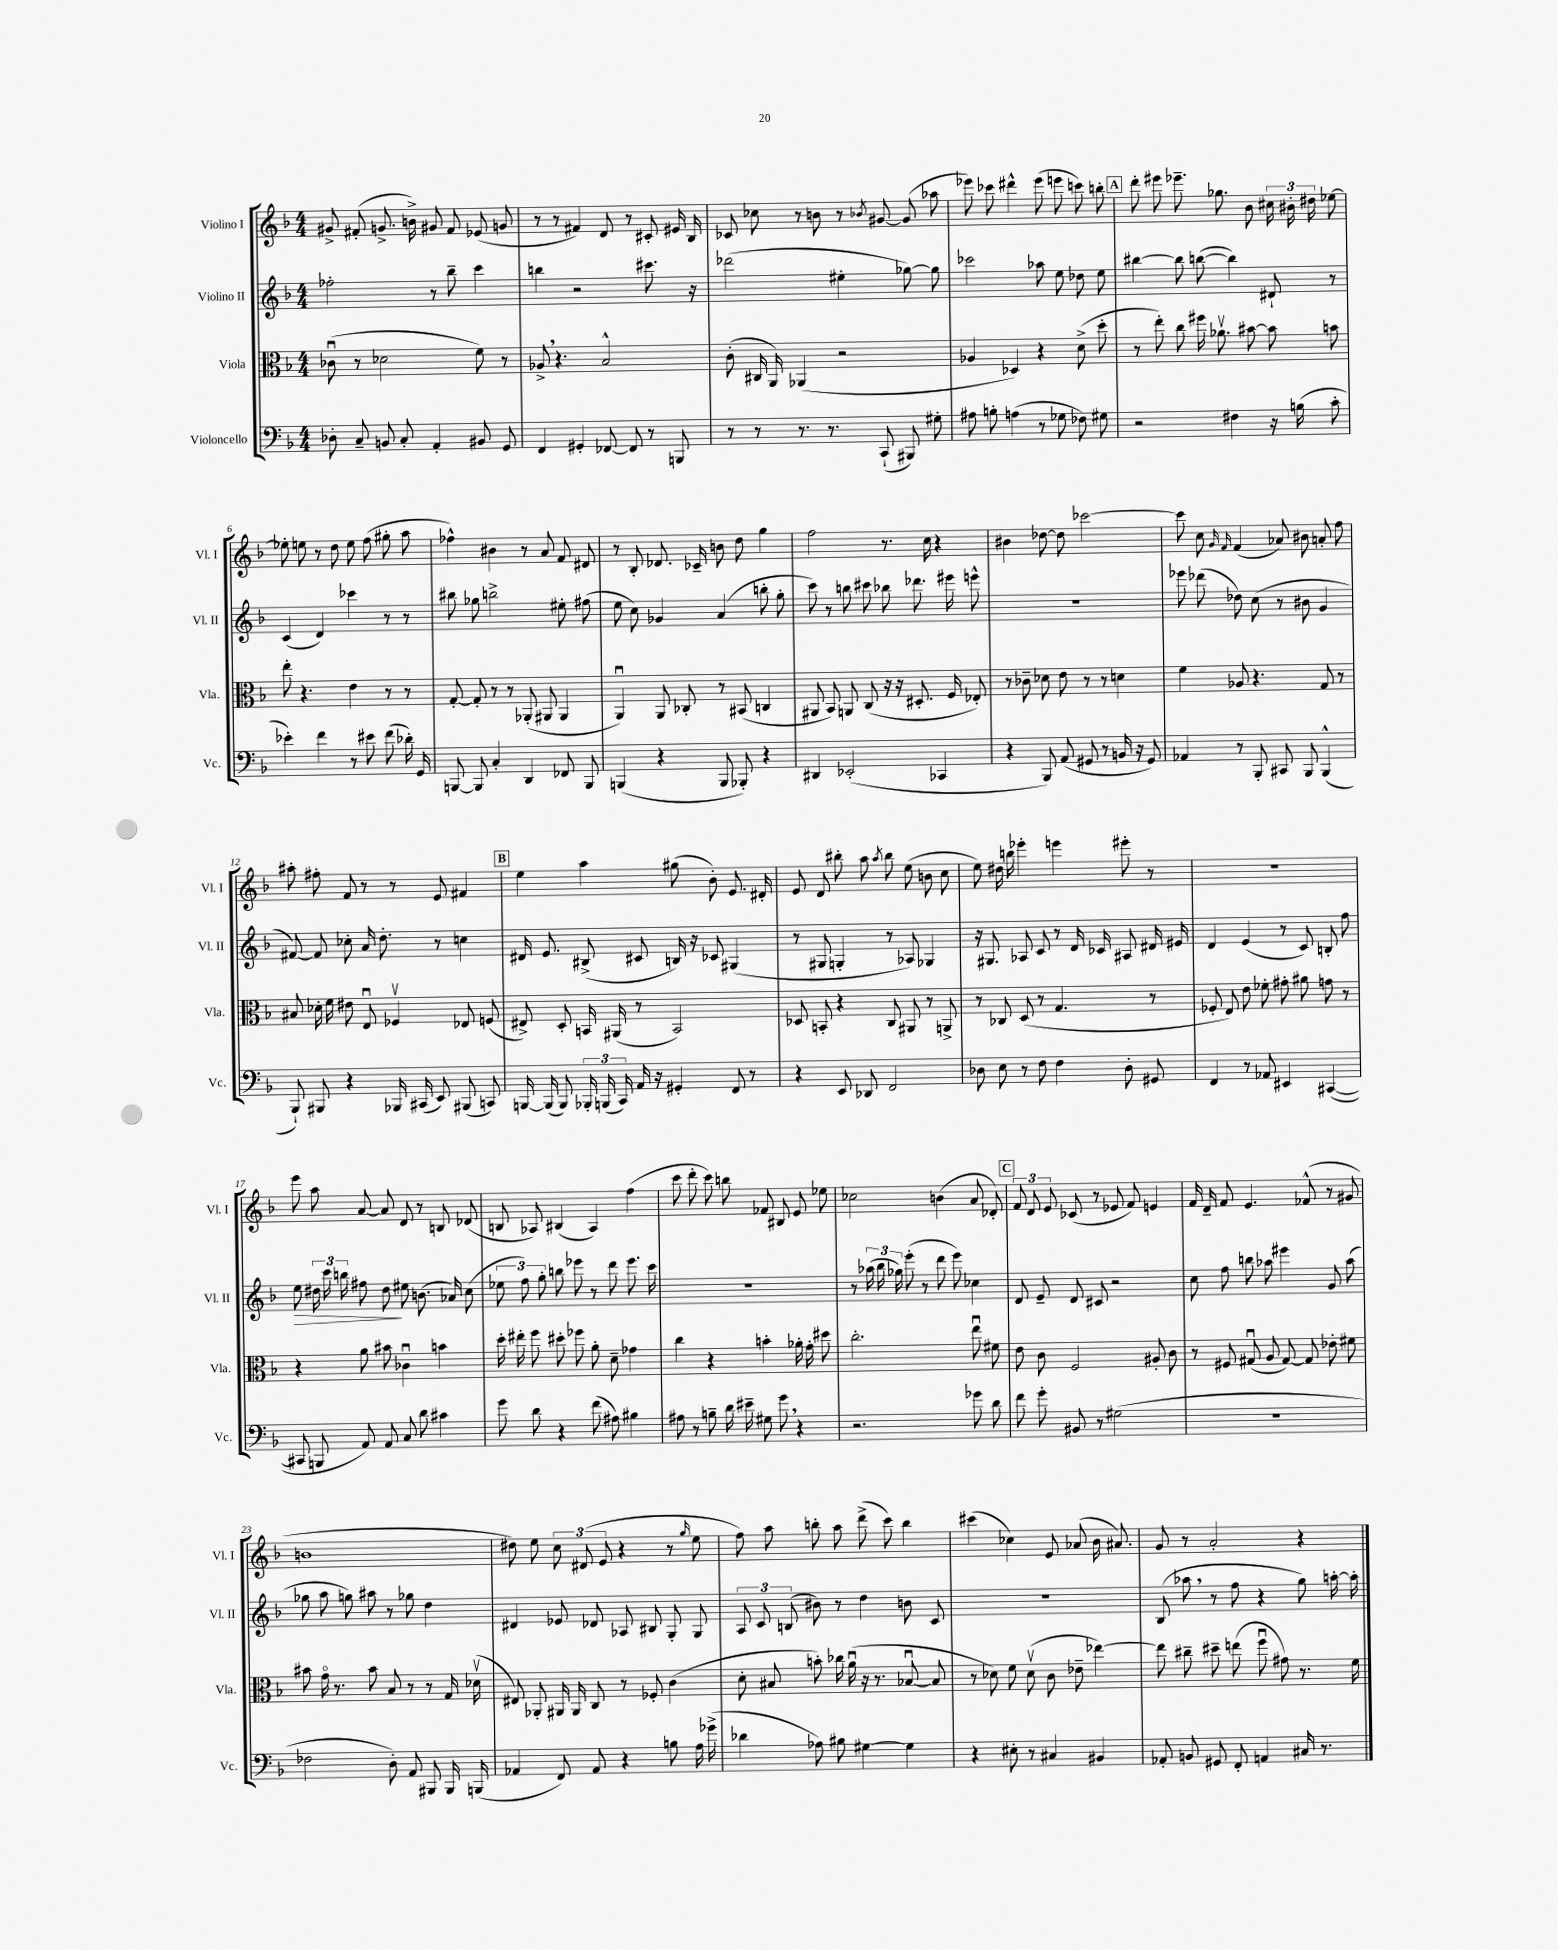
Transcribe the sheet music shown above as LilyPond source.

<<
\new StaffGroup <<
\new Staff = "s0" \with { instrumentName = "Violino I" shortInstrumentName = "Vl. I" } {
    \clef treble \key f \major \numericTimeSignature \time 4/4
    \autoBeamOff gis'8-> fis'8-.( g'8.-> b'16->) gis'8 fis'8 ees'8( g'8 |
    r8 r8 fis'4) d'8 r8 cis'8-. eis'16 bes16 |
    ces'8 ces''8 r8 b'8 r8 \acciaccatura { bes'8 } gis'8~ gis'8( aes''8 |
    ees'''8) ces'''8 dis'''4-^ ees'''8( e'''8 c'''8) b''8-. |
    \mark \markup { \box "A" } d'''8-. eis'''8 ees'''8.-- ges''8. bes'8 \tuplet 3/2 { cis''16 bis'16-. dis''16 } ees''8~ |
    ees''8-. e''8 r8 d''8 e''8 f''8( gis''8-. a''8 |
    fes''4-^) bis'4 r8 a'8 f'8 dis'8 |
    r8 bes8-. des'8. ces'16-- b'8 d''8 g''4 |
    f''2 r8. c''16 r4 |
    bis'4 des''8~ des''8 ces'''2~ |
    ces'''8 c''8 \grace { g'16 f'16 } f'4( aes'8) bis'8 a'8-. f''8 |
    ais''8-. fis''8-. f'8 r8 r8 e'8 fis'4 |
    \mark \markup { \box "B" } e''4 a''4 gis''8( bes'8-.) e'8. dis'16-. |
    e'8 d'8 bis''8-. a''8 \acciaccatura { a''8 } bis''8 e''8( b'8 c''8 |
    e''8) dis''16 b''16 ees'''4-. e'''4 eis'''8-. r8 |
    R1 |
    e'''8 a''8 a'8~ a'8 d'8 r8 b8 des'8( |
    b8 aes8) bis4( aes4) f''4( |
    c'''8 d'''8-. c'''8) b''8 fes'8 bis8 e'8 ees''8 |
    ces''2 b'4( a'8 des'8-.) |
    \mark \markup { \box "C" } \tuplet 3/2 { f'8 d'8 e'8 } ces'8( r8 ees'8 f'8) e'4 |
    f'16 d'16-- f'8 e'4. fes'8-^( r8 gis'8 |
    b'1 |
    dis''8) e''8 \tuplet 3/2 { c''8 dis'8( e'8 } r4 r8 \grace { g''16 } e''8 |
    f''8) a''8 b''8-. a''8 d'''8->( c'''8) b''4 |
    cis'''4( ces''4) e'8 aes'8( bes'16 ais'8.) |
    g'8 r8 a'2-. r4 \bar "|." |
}
\new Staff = "s1" \with { instrumentName = "Violino II" shortInstrumentName = "Vl. II" } {
    \clef treble \key f \major \numericTimeSignature \time 4/4
    \autoBeamOff fes''2-. r8 bes''8-- c'''4 |
    b''4 r2 cis'''8. r16 |
    des'''2( eis''4-. ges''8~) ges''8 |
    ces'''2 aes''8 e''8 des''8 e''8 |
    \mark \markup { \box "A" } bis''4~ bis''8 b''8~( b''4) dis'8-! r8 |
    c'4( d'4) ces'''4 r8 r8 |
    bis''8 ges''8 b''2-> eis''8-. fis''8( |
    e''8 c''8) ges'4 a'4( b''8-. g''8-. |
    c'''8) r8 b''8 cis'''8 bes''8 des'''8. eis'''16 e'''8-^ |
    R1 |
    ees'''8 des'''8( des''8) c''8( r8 bis'8 g'4 |
    fis'8~) fis'8 ces''8-. a'16 d''8.-. r8 c''4 |
    \mark \markup { \box "B" } dis'16 e'8. bis8->( cis'8 b16) r16 ces'8 gis4( |
    r8 gis8 g4-. r8 aes8) ges4 |
    r16 gis8. aes8 c'8 r8 d'16 ces'16 ais8 dis'16 eis'16 |
    d'4 e'4( r8 c'8) b8-. f''8 |
    e''8\> \tuplet 3/2 { dis''16 c'''16 b''16 } fis''8 dis''8\! eis''8 b'8.( aes'16) c''8( |
    \tuplet 3/2 { ees''8 f''8) g''8-. } b''8 ees'''8 r8 d'''8 ees'''8. c'''16 |
    R1 |
    r8 \tuplet 3/2 { aes''16( bes''16 ges''16) } e'''8-.( r8 d'''8 e'''8) ces''4 |
    \mark \markup { \box "C" } d'8 e'8-- d'8 cis'8 r2 |
    c''8 f''8 b''8 aes''8 eis'''4 g'8 aes''8( |
    ges''8 a''8 g''8) ais''8 r8 ges''8 d''4 |
    dis'4 ees'8 des'8 aes8 bis8 g8-. g8 |
    \tuplet 3/2 { a8 c'8 b8( } bis'8) r8 d''4 b'8 c'8 |
    R1 |
    bes8( aes''8 \breathe r8 f''8 r4 g''8) a''16~-. a''16-. \bar "|." |
}
\new Staff = "s2" \with { instrumentName = "Viola" shortInstrumentName = "Vla." } {
    \clef alto \key f \major \numericTimeSignature \time 4/4
    \autoBeamOff ces'8\downbow( r8 des'2 f'8) r8 |
    aes8-> \breathe r4. bes2-^ |
    c'8-.( cis16 a,16) aes,4( r2 |
    aes4 des4) r4 d'8->( d''8-. |
    \mark \markup { \box "A" } r8 e''8-.) c''8 fis''16 aes'8.\upbow bis'8~ bis'8 b'8 |
    e''8-. r4. e'4 r8 r8 |
    g8~-. g8-. r8 r8 aes,8-.( ais,8 ais,4 |
    a,4\downbow) a,8 ces8-. r8 bis,8( c4 |
    ais,8 bes,8) a,8 c8( r16 r16 dis8.-. f16 ees8-.) |
    r8 ces'8-- des'8 e'8 r8 r8 d'4 |
    f'4 aes8 r4. g8 r8 |
    bis8 des'16-. f'16 eis'8 e8\downbow fes4\upbow ees8 f8( |
    \mark \markup { \box "B" } eis8->) d8-. b,16 ais,16( r8 b,2) |
    des8 b,8-. r4 c8 ais,8 r8 a,8-> |
    r8 ces8 d8( r8 g4. r8 |
    fes8-. e8) e'8 fes'8-. gis'8-. ais'8 g'8 r8 |
    r4 a'8 bis'8 ces'4\downbow b'4 |
    d''16-. eis''16-. f''8 dis''8-. fes''8 a'8-. d'8-- ges'4 |
    c''4 r4 b'4-. aes'16-. g'16-. dis''8 |
    c''2.-. e''8\downbow fis'8 |
    \mark \markup { \box "C" } e'8 c'8 f2 ais8-. c'8 |
    r8 fis8 gis8\downbow( a8 gis8~) gis8 ees'8-. fis'8 |
    bis'8 g'16\flageolet r8. bis'8 bes8 r8 r8 g16 des'16\upbow( |
    eis8) aes,8-. ais,16 ais,16 c8 r8 fes8-. c'4( |
    d'8-. bis8 b'8-.) ces''16 a'16\downbow( r16 r8. bes8~\downbow bes8 |
    r8 des'8) f'8 des'8\upbow( c'8 ees'8-- ees''4~) |
    ees''8 cis''8-- dis''8-- e''8( f''8\downbow gis'8) r8. f'16 \bar "|." |
}
\new Staff = "s3" \with { instrumentName = "Violoncello" shortInstrumentName = "Vc." } {
    \clef bass \key f \major \numericTimeSignature \time 4/4
    \autoBeamOff des8-. c8-- b,8 c8-. a,4-. bis,8 g,8 |
    f,4 gis,4-. fes,8~ fes,8 r8 b,,8 |
    r8 r8 r8. r8. c,8-!( bis,,8) gis8-. |
    ais8 b8-. a4( r8 ges8 fes8) gis8 |
    \mark \markup { \box "A" } r2 fis4 r16 b16( c'8-. |
    ees'4-.) f'4 r8 eis'8 f'8( des'16-.) g,16 |
    b,,8~ b,,8 c4-. d,4 fes,8 b,,8 |
    b,,4( r4 b,,8 bes,,8-.) r4 |
    dis,4 ees,2-.( ces,4 |
    r4 bes,,8) a,8( gis,8 r8 b,16 r16 gis,8) |
    aes,4 r8 bes,,8-. cis,8 bes,,8 bes,,4-^( |
    bes,,8-!) bis,,8 r4 bes,,16 cis,16( e,8) bis,,8( c,8) |
    \mark \markup { \box "B" } b,,16~ b,,16( b,,8) \tuplet 3/2 { bes,,16-. b,,16( c,16) } a,16 r16 gis,4-. f,8 r8 |
    r4 e,8 des,8 f,2 |
    des8 e8 r8 f8 f4 des8-. gis,8 |
    f,4 r8 aes,8 eis,4 cis,4~( |
    cis,8 b,,8 a,8) a,8 c8 d'8 cis'4 |
    g'8 d'8 r4 f'8( ais8) bis4 |
    ais8 r8 b8-- d'16 eis'16-- gis8 g'8 \breathe r4 |
    r2. ges'8 d'8 |
    \mark \markup { \box "C" } f'8 g'8-. bis,8 r8 gis2( |
    r1 |
    fes2 d8-.) a,8 bis,,8 bis,,16 b,,16( |
    aes,4 f,8) aes,8 r4 b8 a16 ges'16->( |
    des'4 aes8) bis8 gis4~ gis4 |
    r4 eis8-. r8 cis4 bis,4 |
    aes,8-. b,8 gis,8 f,8-. a,4 cis16 r8. \bar "|." |
}
>>
>>
